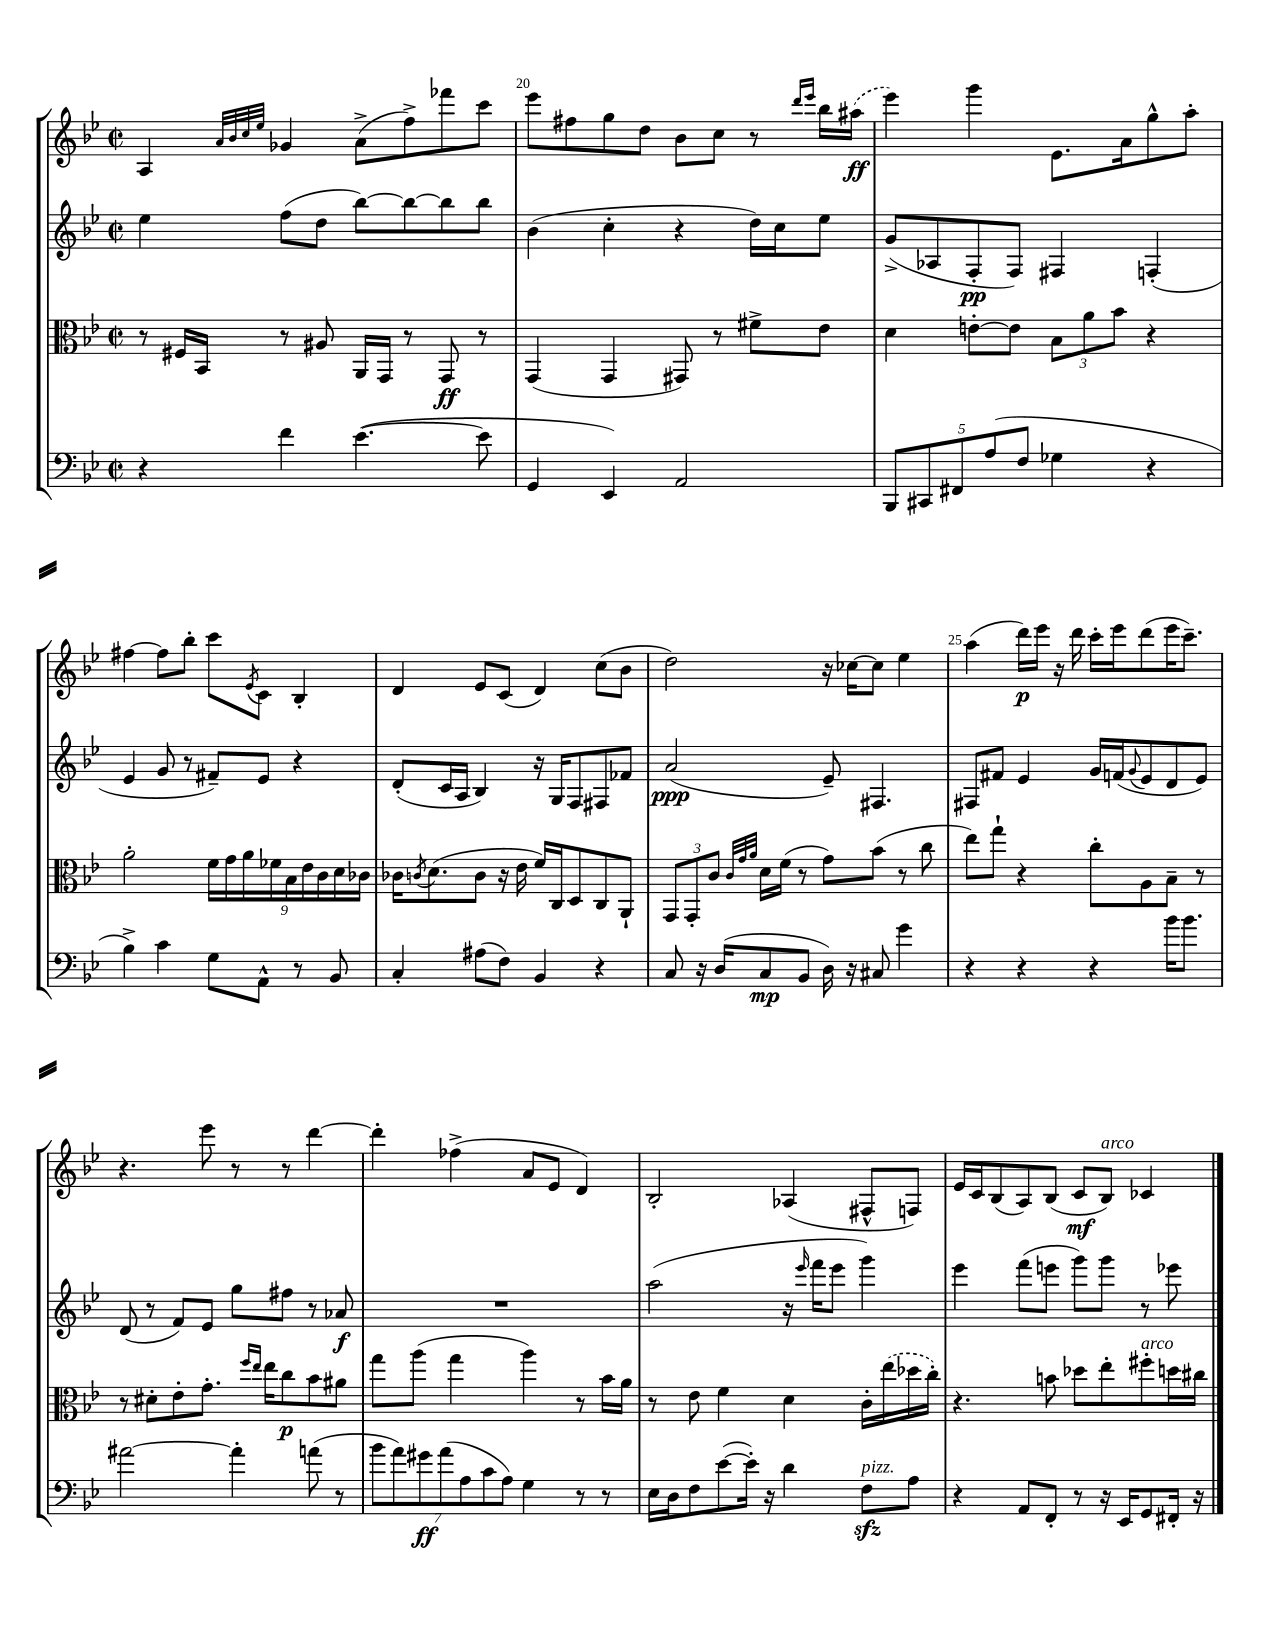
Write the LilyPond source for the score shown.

<<
\new StaffGroup <<
\new Staff = "s0" {
    \clef treble \key bes \major \defaultTimeSignature \time 2/2
    a4 \grace { a'32 bes'32 c''32 ees''32 } ges'4 a'8->( f''8->) fes'''8 c'''8 |
    ees'''8 fis''8 g''8 d''8 bes'8 c''8 r8 \grace { d'''16 ees'''16 } bes''16 \once \slurDashed ais''16\ff( |
    ees'''4) g'''4 ees'8. a'16 g''8-^ a''8-. |
    fis''4~ fis''8 bes''8-. c'''8 \acciaccatura { ees'8 } c'8 bes4-. |
    d'4 ees'8 c'8( d'4) c''8( bes'8 |
    d''2) r16 ces''16~ ces''8 ees''4 |
    a''4( d'''16\p) ees'''16 r16 d'''16 c'''16-. ees'''16 d'''8( ees'''16 c'''8.--) |
    r4. ees'''8 r8 r8 d'''4~ |
    d'''4-. fes''4->( a'8 ees'8 d'4) |
    bes2-. aes4( fis8-^ f8) |
    ees'16 c'16 bes8( a8) bes8( c'8\mf bes8^\markup { \italic "arco" }) ces'4 \bar "|." |
}
\new Staff = "s1" {
    \clef treble \key bes \major \defaultTimeSignature \time 2/2
    ees''4 f''8( d''8 bes''8~) bes''8~ bes''8 bes''8 |
    bes'4( c''4-. r4 d''16) c''16 ees''8 |
    g'8->( aes8 f8-.\pp f8) fis4 f4-.( |
    ees'4 g'8 r8 fis'8--) ees'8 r4 |
    d'8-.( c'16 a16 bes4) r16 g16 f8 fis8 fes'8 |
    a'2\ppp( ees'8--) fis4. |
    fis8 fis'8 ees'4 g'16 f'16( \appoggiatura { g'8 } ees'8 d'8 ees'8) |
    d'8( r8 f'8) ees'8 g''8 fis''8 r8 aes'8\f |
    R1 |
    a''2( r16 \grace { ees'''16 } f'''16 ees'''8 g'''4) |
    ees'''4 f'''8( e'''8 g'''8) g'''8 r8 ees'''8 \bar "|." |
}
\new Staff = "s2" {
    \clef alto \key bes \major \defaultTimeSignature \time 2/2
    r8 fis16 bes,16 r8 ais8 a,16 g,16 r8 g,8\ff r8 |
    g,4( g,4 gis,8) r8 fis'8-> ees'8 |
    d'4 e'8~-. e'8 \tuplet 3/2 { bes8 a'8 bes'8 } r4 |
    a'2-. \tuplet 9/8 { f'16 g'16 a'16 fes'16 bes16 ees'16 c'16 d'16 ces'16 } |
    ces'16 \acciaccatura { c'8 } d'8.( c'8 r16 ees'16 f'16) c16 d8 c8 a,8-! |
    \tuplet 3/2 { g,8 g,8-. c'8 } \grace { c'32 g'32 a'32 } d'16 f'16( r8 g'8) bes'8( r8 c''8 |
    ees''8) g''8-! r4 c''8-. a8 bes8-- r8 |
    r8 dis'8-. ees'8-. g'8.-. \grace { f''16 ees''16 } ees''16 c''8\p bes'8 ais'8 |
    g''8 a''8( g''4 a''4) r8 bes'16 a'16 |
    r8 ees'8 f'4 d'4 c'16-. \once \slurDashed ees''16( des''16 c''16-.) |
    r4. b'8 des''8 ees''8-. fis''8-.^\markup { \italic "arco" } d''16 cis''16 \bar "|." |
}
\new Staff = "s3" {
    \clef bass \key bes \major \defaultTimeSignature \time 2/2
    r4 f'4 ees'4.~( ees'8 |
    g,4 ees,4) a,2 |
    \tuplet 5/4 { bes,,8 cis,8 fis,8 a8( f8 } ges4 r4 |
    bes4->) c'4 g8 a,8-^ r8 bes,8 |
    c4-. ais8( f8) bes,4 r4 |
    c8 r16 d16( c8\mp bes,8 d16) r16 cis8 g'4 |
    r4 r4 r4 bes'16 bes'8. |
    ais'2~ ais'4-. a'8( r8 |
    \tuplet 7/4 { bes'8 a'8) gis'8\ff a'8( a8 c'8 a8) } g4 r8 r8 |
    ees16 d16 f8 ees'8~( ees'16-.) r16 d'4 f8\sfz^\markup { \italic "pizz." } a8 |
    r4 a,8 f,8-. r8 r16 ees,16 g,8 fis,16-. r16 \bar "|." |
}
>>
>>
\layout { \context { \Score currentBarNumber = #19 \override BarNumber.break-visibility = ##(#f #t #t) barNumberVisibility = #(every-nth-bar-number-visible 5) } }
